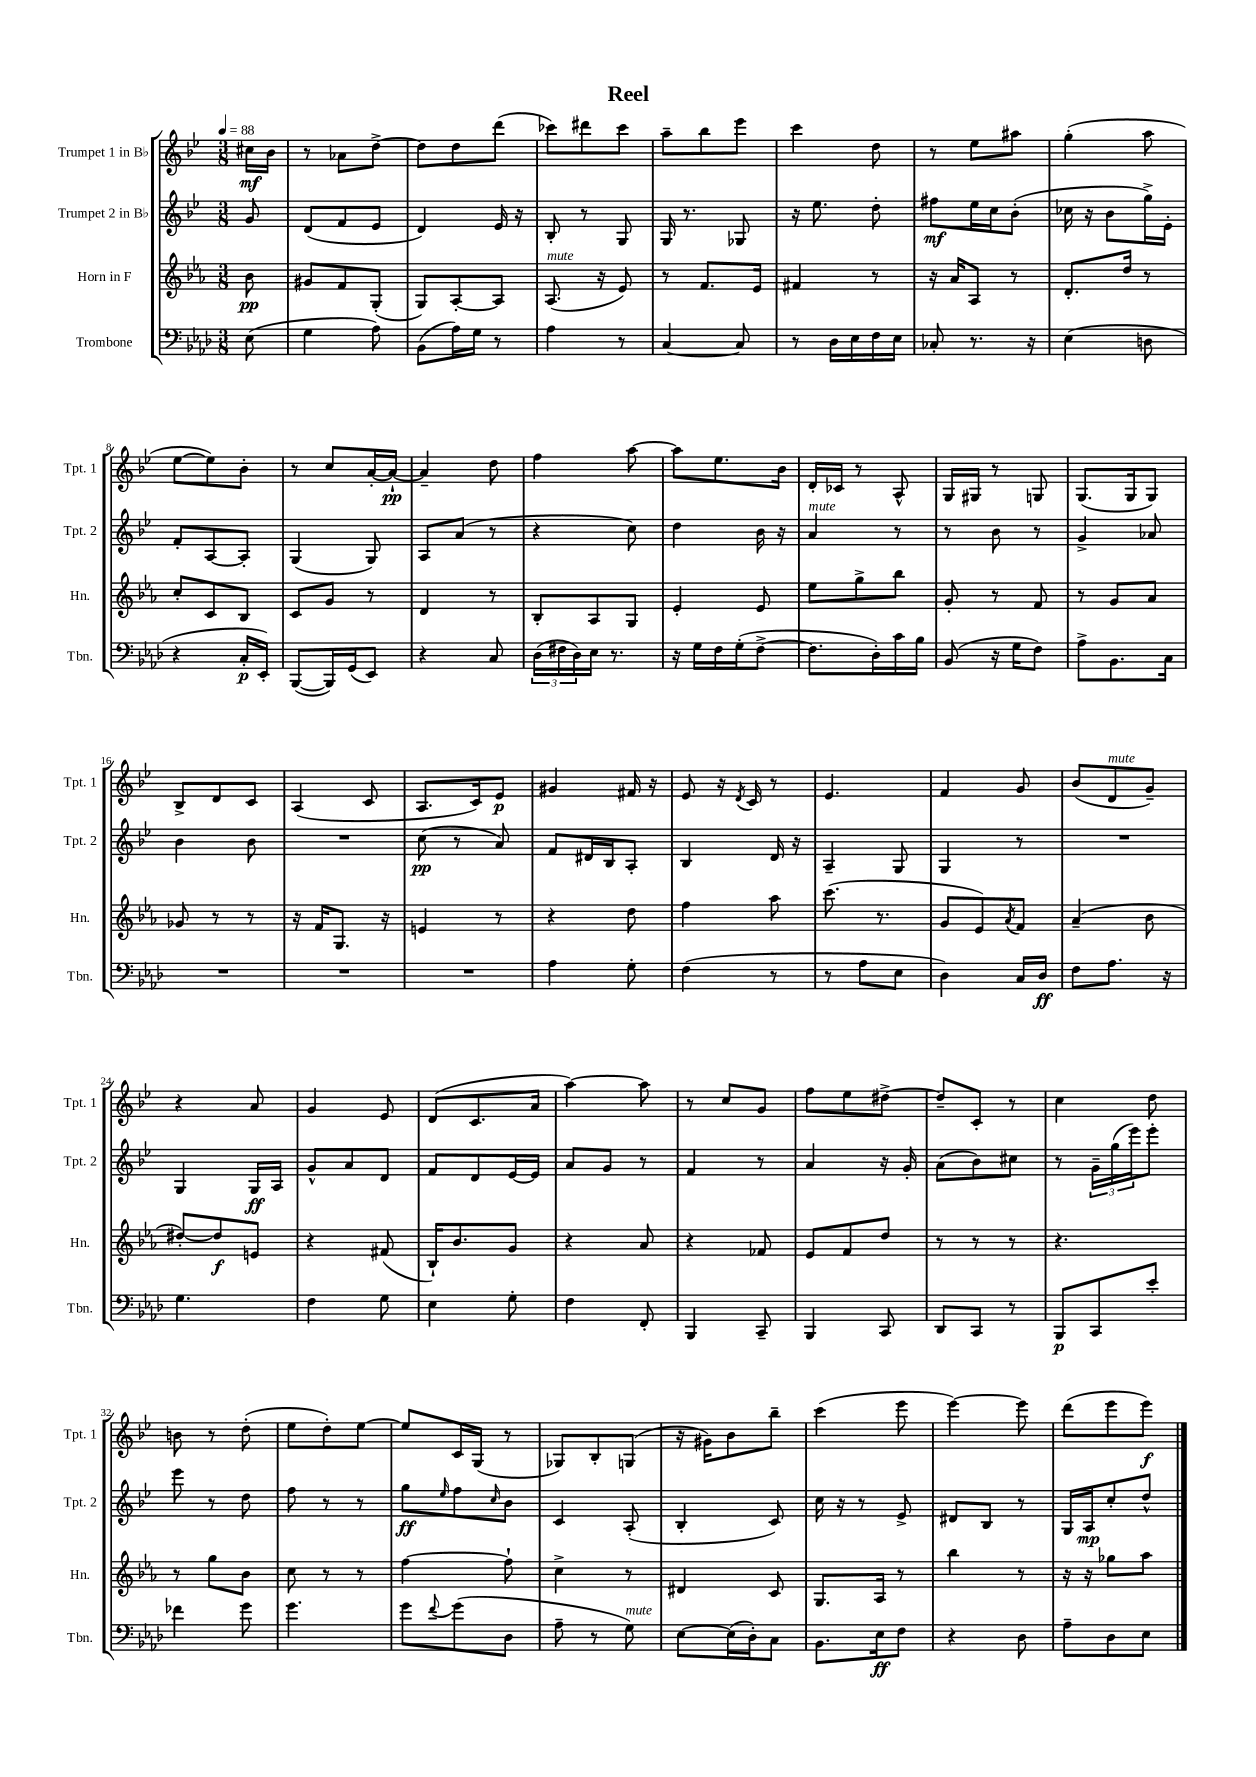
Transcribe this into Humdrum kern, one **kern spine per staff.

**kern	**dynam	**kern	**dynam	**kern	**dynam	**kern	**dynam
*part4	*part4	*part3	*part3	*part2	*part2	*part1	*part1
*staff4	*staff4	*staff3	*staff3	*staff2	*staff2	*staff1	*staff1
*I"Trombone	*	*I"Horn in F	*	*I"Trumpet 2 in B♭	*	*I"Trumpet 1 in B♭	*
*I'Tbn.	*	*I'Hn.	*	*I'Tpt. 2	*	*I'Tpt. 1	*
*clefF4	*	*clefG2	*	*clefG2	*	*clefG2	*
*k[b-e-a-d-]	*	*k[b-e-a-]	*	*k[b-e-]	*	*k[b-e-]	*
*M3/8	*	*M3/8	*	*M3/8	*	*M3/8	*
*MM88	*	*MM88	*	*MM88	*	*MM88	*
=	=	=	=	=	=	=	=
(8E-\	.	8b-\	pp	8g/	.	16cc#X\LL	mf
.	.	.	.	.	.	16b-\JJ	.
=1	=1	=1	=1	=1	=1	=1	=1
4G\	.	8g#X/L	.	(8d/L	.	8r	.
.	.	8f/	.	8f/	.	8a-X\L	.
8A-\)	.	(8G'/J	.	8e-/J	.	[8dd^\J	.
=2	=2	=2	=2	=2	=2	=2	=2
(8BB-\L	.	8G/L)	.	4d/)	.	8dd\L]	.
16A-\L)	.	[8A-'/	.	.	.	8dd\	.
16G\JJ	.	.	.	.	.	.	.
8r	.	8A-/J]	.	16e-/	.	(8ddd\J	.
.	.	.	.	16r	.	.	.
=3	=3	=3	=3	=3	=3	=3	=3
!	!	!LO:TX:a:i:t=mute	!	!	!	!	!
4A-\	.	(8.A-/	.	8B-'/	.	8ccc-X\L)	.
.	.	.	.	8r	.	8ddd#X\	.
.	.	16r	.	.	.	.	.
8r	.	8e-/)	.	8G/	.	8ccc-\J	.
=4	=4	=4	=4	=4	=4	=4	=4
[4C/	.	8r	.	16G/	.	8aa~\L	.
.	.	.	.	8.r	.	.	.
.	.	8.f/L	.	.	.	8bb-\	.
8C/]	.	.	.	8G-X/	.	8eee-\J	.
.	.	16e-/Jk	.	.	.	.	.
=5	=5	=5	=5	=5	=5	=5	=5
8r	.	4f#X/	.	16r	.	4ccc\	.
.	.	.	.	8.ee-\	.	.	.
16D-\LL	.	.	.	.	.	.	.
16E-\	.	.	.	.	.	.	.
16F\	.	8r	.	8dd'\	.	8dd\	.
16E-\JJ	.	.	.	.	.	.	.
=6	=6	=6	=6	=6	=6	=6	=6
8C-X'/	.	16r	.	8ff#X\L	mf	8r	.
.	.	16a-/KL	.	.	.	.	.
8.r	.	8A-/J	.	16ee-\L	.	8ee-\L	.
.	.	.	.	16cc\J	.	.	.
.	.	8r	.	(8b-'\J	.	8aa#X\J	.
16r	.	.	.	.	.	.	.
=7	=7	=7	=7	=7	=7	=7	=7
(4E-\	.	8.d'/L	.	16cc-X\	.	(4gg'\	.
.	.	.	.	16r	.	.	.
.	.	.	.	8b-\L	.	.	.
.	.	16dd/Jk	.	.	.	.	.
8Dn\	.	8r	.	16gg^\L)	.	8aa\	.
.	.	.	.	16e-'\JJ	.	.	.
!!LO:LB:g=z
=8	=8	=8	=8	=8	=8	=8	=8
4r	.	8cc'/L	.	8f'/L	.	[8ee-\L	.
.	.	8c/	.	[8A/	.	8ee-\])	.
16C'/LL	p	8B-/J	.	8A'/J]	.	8b-'\J	.
16EE-'/JJ)	.	.	.	.	.	.	.
=9	=9	=9	=9	=9	=9	=9	=9
([8BBB-/L	.	8c/L	.	(4G/	.	8r	.
16BBB-/L])	.	8g/J	.	.	.	8cc/L	.
(16GG/J	.	.	.	.	.	.	.
8EE-/J)	.	8r	.	8G/)	.	[16a'/L	.
.	.	.	.	.	.	16a`/JJ_	pp
=10	=10	=10	=10	=10	=10	=10	=10
4r	.	4d/	.	8A/L	.	4a~/]	.
.	.	.	.	(8a/J	.	.	.
8C/	.	8r	.	8r	.	8dd\	.
=11	=11	=11	=11	=11	=11	=11	=11
(24D-\LL	.	8B-'/L	.	4r	.	4ff\	.
24F#X\	.	.	.	.	.	.	.
24D-\)	.	.	.	.	.	.	.
16E-\JJ	.	8A-/	.	.	.	.	.
8.r	.	.	.	.	.	.	.
.	.	8G/J	.	8cc\)	.	[8aa\	.
=12	=12	=12	=12	=12	=12	=12	=12
16r	.	4e-'/	.	4dd\	.	8aa\L]	.
16G\LL	.	.	.	.	.	.	.
16F\	.	.	.	.	.	8.ee-\	.
(16G'\J	.	.	.	.	.	.	.
[8F^\J	.	8e-/	.	16b-\	.	.	.
.	.	.	.	16r	.	16b-\Jk	.
=13	=13	=13	=13	=13	=13	=13	=13
!	!	!	!	!LO:TX:a:i:t=mute	!	!	!
8.F\L]	.	8ee-\L	.	4a/	.	16d'/LL	.
.	.	.	.	.	.	16c-X/JJ	.
.	.	8gg^\	.	.	.	8r	.
16D-'\L)	.	.	.	.	.	.	.
16c\	.	8bb-\J	.	8r	.	8A^^/	.
16B-\JJ	.	.	.	.	.	.	.
=14	=14	=14	=14	=14	=14	=14	=14
(8BB-/	.	8g'/	.	8r	.	16G/LL	.
.	.	.	.	.	.	16G#X/JJ	.
16r	.	8r	.	8b-\	.	8r	.
16G\KL	.	.	.	.	.	.	.
8F\J)	.	8f/	.	8r	.	8Gn/	.
=15	=15	=15	=15	=15	=15	=15	=15
8A-^\L	.	8r	.	4g^/	.	(8.G/L	.
8.BB-\	.	8g/L	.	.	.	.	.
.	.	.	.	.	.	16G/k	.
.	.	8a-/J	.	8a-X/	.	8G/J)	.
16C\Jk	.	.	.	.	.	.	.
!!LO:LB:g=z
=16	=16	=16	=16	=16	=16	=16	=16
4.r	.	8g-X/	.	4b-\	.	8B-^/L	.
.	.	8r	.	.	.	8d/	.
.	.	8r	.	8b-\	.	8c/J	.
=17	=17	=17	=17	=17	=17	=17	=17
4.r	.	16r	.	4.r	.	(4A/	.
.	.	16f/KL	.	.	.	.	.
.	.	8.G/J	.	.	.	.	.
.	.	.	.	.	.	8c/	.
.	.	16r	.	.	.	.	.
=18	=18	=18	=18	=18	=18	=18	=18
4.r	.	4en/	.	(8cc\	pp	8.A/L	.
.	.	.	.	8r	.	.	.
.	.	.	.	.	.	16c/k)	.
.	.	8r	.	8a/)	.	8e-/J	p
=19	=19	=19	=19	=19	=19	=19	=19
4A-\	.	4r	.	8f/L	.	4g#X/	.
.	.	.	.	16d#X/L	.	.	.
.	.	.	.	16B-/J	.	.	.
8G'\	.	8dd\	.	8A'/J	.	16f#X/	.
.	.	.	.	.	.	16r	.
=20	=20	=20	=20	=20	=20	=20	=20
(4F\	.	4ff\	.	4B-/	.	8e-/	.
.	.	.	.	.	.	16r	.
.	.	.	.	.	.	8qd/	.
.	.	.	.	.	.	16c/	.
8r	.	8aa-\	.	16d/	.	8r	.
.	.	.	.	16r	.	.	.
=21	=21	=21	=21	=21	=21	=21	=21
8r	.	(8.ccc\	.	4A~/	.	4.e-/	.
8A-\L	.	.	.	.	.	.	.
.	.	8.r	.	.	.	.	.
8E-\J	.	.	.	8G/	.	.	.
=22	=22	=22	=22	=22	=22	=22	=22
4D-\)	.	8g/L	.	4G/	.	4f/	.
.	.	8e-/)	.	.	.	.	.
.	.	8qa-/	.	.	.	.	.
16C/LL	.	8f/J	.	8r	.	8g/	.
16D-/JJ	ff	.	.	.	.	.	.
=23	=23	=23	=23	=23	=23	=23	=23
8F\L	.	(4a-~/	.	4.r	.	(8b-/L	.
!	!	!	!	!	!	!LO:TX:a:i:t=mute	!
8.A-\J	.	.	.	.	.	8d/	.
.	.	8b-\	.	.	.	8g~/J)	.
16r	.	.	.	.	.	.	.
!!LO:LB:g=z
=24	=24	=24	=24	=24	=24	=24	=24
4.G\	.	[8dd#X'/L)	.	4G/	.	4r	.
.	.	8dd#/]	f	.	.	.	.
.	.	8en/J	.	16G/LL	ff	8a/	.
.	.	.	.	16A/JJ	.	.	.
=25	=25	=25	=25	=25	=25	=25	=25
4F\	.	4r	.	8g^^/L	.	4g/	.
.	.	.	.	8a/	.	.	.
8G\	.	(8f#X/	.	8d/J	.	8e-/	.
=26	=26	=26	=26	=26	=26	=26	=26
4E-\	.	16B-`/KL)	.	8f/L	.	(8d/L	.
.	.	8.b-/	.	.	.	.	.
.	.	.	.	8d/	.	8.c/	.
8G'\	.	8g/J	.	[16e-/L	.	.	.
.	.	.	.	16e-/JJ]	.	16a/Jk	.
=27	=27	=27	=27	=27	=27	=27	=27
4F\	.	4r	.	8a/L	.	[4aa\)	.
.	.	.	.	8g/J	.	.	.
8FF'/	.	8a-/	.	8r	.	8aa\]	.
=28	=28	=28	=28	=28	=28	=28	=28
4BBB-/	.	4r	.	4f/	.	8r	.
.	.	.	.	.	.	8cc/L	.
8CC~/	.	8f-X/	.	8r	.	8g/J	.
=29	=29	=29	=29	=29	=29	=29	=29
4BBB-/	.	8e-/L	.	4a/	.	8ff\L	.
.	.	8f/	.	.	.	8ee-\	.
8CC/	.	8dd/J	.	16r	.	[8dd#X^\J	.
.	.	.	.	16g'/	.	.	.
=30	=30	=30	=30	=30	=30	=30	=30
8DD-/L	.	8r	.	(8a\L	.	8dd#~/L]	.
8CC/J	.	8r	.	8b-\)	.	8c'/J	.
8r	.	8r	.	8cc#X\J	.	8r	.
=31	=31	=31	=31	=31	=31	=31	=31
8BBB-/L	p	4.r	.	8r	.	4cc\	.
8CC/	.	.	.	24g~\LL	.	.	.
.	.	.	.	(24gg\	.	.	.
.	.	.	.	24eee-\J)	.	.	.
8e-'/J	.	.	.	8eee-'\J	.	8dd\	.
!!LO:LB:g=z
=32	=32	=32	=32	=32	=32	=32	=32
4f-X\	.	8r	.	8eee-\	.	8bn\	.
.	.	8gg\L	.	8r	.	8r	.
8g\	.	8b-\J	.	8dd\	.	(8dd'\	.
=33	=33	=33	=33	=33	=33	=33	=33
4.g\	.	8cc\	.	8ff\	.	8ee-\L	.
.	.	8r	.	8r	.	8dd'\)	.
.	.	8r	.	8r	.	[8ee-\J	.
=34	=34	=34	=34	=34	=34	=34	=34
8g\L	.	[4ff\	.	8gg\L	ff	8ee-/L]	.
8qqf/	.	.	.	16qqee-/	.	.	.
(8g\	.	.	.	8ff\	.	16c/L	.
.	.	.	.	.	.	(16G/JJ	.
.	.	.	.	16qqcc/	.	.	.
8D-\J	.	8ff`\]	.	8b-\J	.	8r	.
=35	=35	=35	=35	=35	=35	=35	=35
8A-~\	.	4cc^\	.	4c/	.	8G-X/L)	.
8r	.	.	.	.	.	8B-'/	.
!LO:TX:a:i:t=mute	!	!	!	!	!	!	!
8G\)	.	8r	.	(8A'/	.	(8Gn/J	.
=36	=36	=36	=36	=36	=36	=36	=36
[8E-\L	.	4d#X/	.	4B-'/	.	16r	.
.	.	.	.	.	.	16g#X\KL)	.
(16E-\L]	.	.	.	.	.	8b-\	.
16D-'\J)	.	.	.	.	.	.	.
8C\J	.	8c/	.	8c/)	.	8bb-~\J	.
=37	=37	=37	=37	=37	=37	=37	=37
8.BB-\L	.	8.G/L	.	16cc\	.	(4ccc\	.
.	.	.	.	16r	.	.	.
.	.	.	.	8r	.	.	.
16E-\k	ff	16A-/Jk	.	.	.	.	.
8F\J	.	8r	.	8e-^/	.	8eee-\	.
=38	=38	=38	=38	=38	=38	=38	=38
4r	.	4bb-\	.	8d#X/L	.	[4eee-\)	.
.	.	.	.	8B-/J	.	.	.
8D-\	.	8r	.	8r	.	8eee-\]	.
=39	=39	=39	=39	=39	=39	=39	=39
8A-~\L	.	16r	.	16G/LL	.	(8ddd\L	.
.	.	16r	.	16A/J	mp	.	.
8D-\	.	8gg-X\L	.	8cc'/	.	8eee-\	.
8E-\J	.	8aa-\J	.	8dd^^/J	.	8eee-\J)	f
==	==	==	==	==	==	==	==
*-	*-	*-	*-	*-	*-	*-	*-
